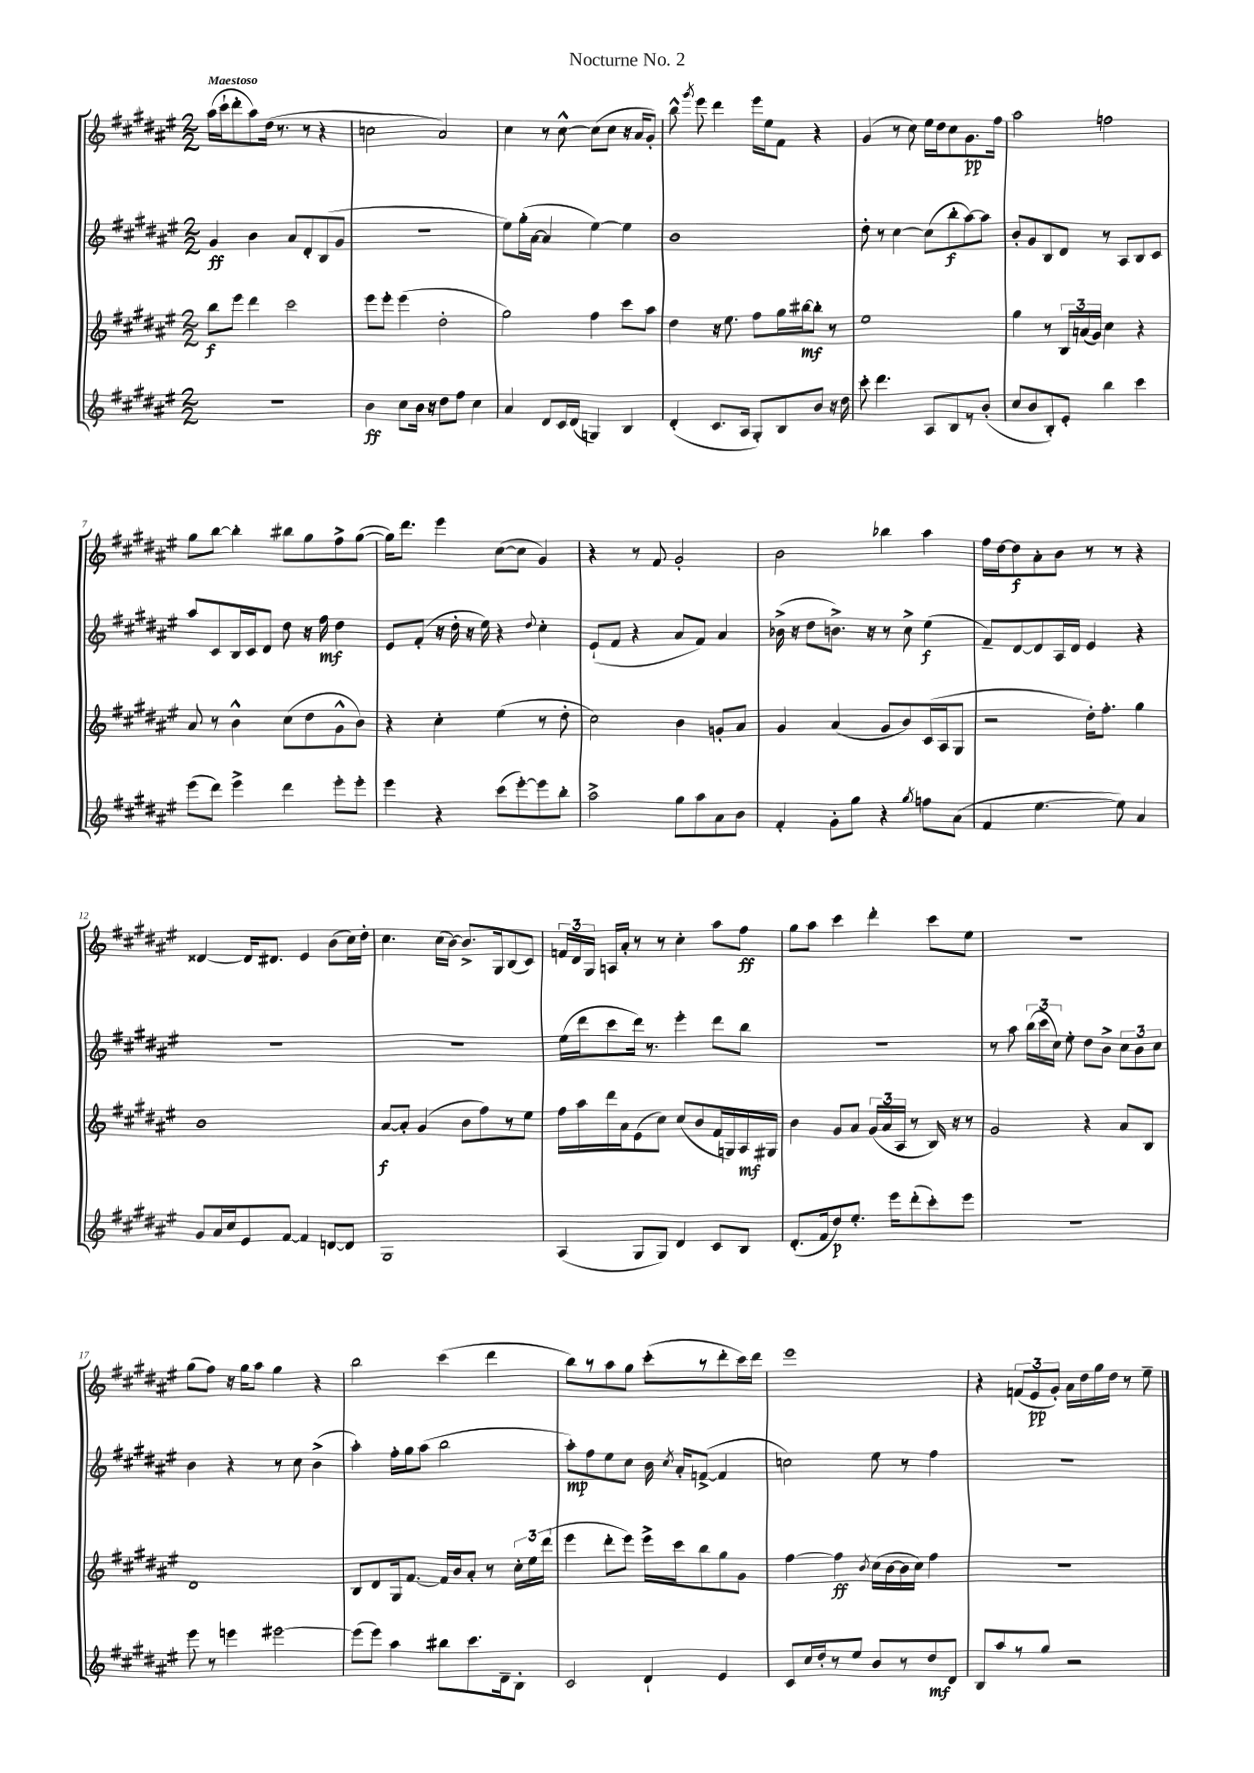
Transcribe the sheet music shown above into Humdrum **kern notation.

**kern	**kern	**kern	**kern
*staff4	*staff3	*staff2	*staff1
*clefG2	*clefG2	*clefG2	*clefG2
*k[f#c#g#d#a#e#]	*k[f#c#g#d#a#e#]	*k[f#c#g#d#a#e#]	*k[f#c#g#d#a#e#]
*M2/2	*M2/2	*M2/2	*M2/2
1r	8bb	4g#	(16aa#
.	.	.	16ccc#`
.	8eee#	.	8ddd#'
.	4ddd#	4b	8aa#)
.	.	.	(16dd#
.	.	.	8.r
.	2ccc#	8a#	.
.	.	8d#'	8r
.	.	(8B	4r
.	.	8g#	.
=	=	=	=
4b	8eee#	1r	2cc
.	8eee#'	.	.
8cc#	(4eee#	.	.
16b	.	.	.
16r	.	.	.
8dd#	2dd#'	.	2a#)
8ff#	.	.	.
4cc#	.	.	.
=	=	=	=
4a#	2gg#)	8ee#)	4cc#
.	.	(16gg#'	.
.	.	[16a#	.
8d#	.	4a#]	8r
16c#	.	.	[8cc#^^
(16d#	.	.	.
4G)	4ff#	[4ee#)	(8cc#]
.	.	.	8cc#
4B	8ccc#	4ee#]	16r
.	.	.	16a#
.	8aa#	.	8g#')
=	=	=	=
(4d#'	4dd#	1b	8bb^^
.	.	.	8qggg#
.	.	.	8eee#
8.c#	16r	.	4ddd#
.	8.ee#	.	.
16A#	.	.	.
8G#')	8ff#	.	16eee#
.	.	.	16ee#
8B	16gg#	.	8f#
.	[16bb#	.	.
8b	8bb#']	.	4r
16r	8r	.	.
16dd#	.	.	.
=	=	=	=
8ccc#'	1ee#	8dd#'	(4g#
4.ddd#	.	8r	.
.	.	[4cc#	8r
.	.	.	8cc#)
8A#	.	(8cc#]	16ee#
.	.	.	16dd#
8B	.	8bb'	8cc#
8r	.	[8aa#)	8.g#
(8b'	.	8aa#]	.
.	.	.	16ff#
=	=	=	=
8cc#	4gg#	8b'	2aa#
8b	.	8g#	.
8B')	8r	8B	.
8e#'	24B	8d#	.
.	(24a	.	.
.	24g#)	.	.
4bb	4cc#	8r	2ff
.	.	8A#	.
4ccc#	4r	8B	.
.	.	8c#	.
=	=	=	=
(8eee#	8a#	8aa#	8gg#
8ddd#)	8r	8c#	[8bb
4eee#^	4b^^	16B	4bb']
.	.	16c#	.
.	.	8d#	.
4ddd#	(8cc#	8dd#	8bb#
.	8dd#	16r	8gg#
.	.	16ff#	.
8eee#'	8g#^^	4dd#	8ff#^
8eee#'	8b)	.	([8gg#
=	=	=	=
4eee#	4r	8e#	16gg#])
.	.	.	8.ddd#
.	.	(8f#'	.
4r	4cc#'	16r	4eee#
.	.	16dd#'	.
.	.	16r	.
.	.	16ee#)	.
(8ccc#	(4ee#	4r	([8cc#
[8eee#')	.	.	8cc#]
.	.	8qqdd#	.
8eee#]	8r	4cc#'	4g#)
8bb'	8dd#'	.	.
=	=	=	=
2aa#^	2cc#)	(8e#`	4r
.	.	8f#	.
.	.	4r	8r
.	.	.	8f#
8gg#	4b	8a#	2g#'
8aa#	.	8f#)	.
8a#	8g'	4a#	.
8b	8a#	.	.
=	=	=	=
4f#'	4g#	(16b-^	2b
.	.	16r	.
.	.	8dd#	.
8g#'	(4a#	8.b^)	.
8gg#	.	.	.
.	.	16r	.
4r	8g#	8r	4bb-
.	8b)	8cc#^	.
8qgg#	.	.	.
8ff	(16c#	(4ee#	4aa#
.	16A#	.	.
(8a#	8G#	.	.
=	=	=	=
4f#	2r	8f#~)	16ff#
.	.	.	[16dd#
.	.	[8d#	8dd#]
[4.ee#	.	8d#]	8a#'
.	.	16A#	8b
.	.	16d#	.
.	16dd#')	4e#	8r
.	8.ff#'	.	.
8ee#])	.	.	8r
4a#	4gg#	4r	4r
=	=	=	=
8g#	1b	1r	[4d##
16a#	.	.	.
16cc#	.	.	.
8e#	.	.	16d##]
.	.	.	8.d#
[8f#	.	.	.
4f#]	.	.	4e#
[8d	.	.	(8b
8d]	.	.	16cc#)
.	.	.	16dd#'
=	=	=	=
1G#	[8a#	1r	4.cc#
.	8a#']	.	.
.	(4g#	.	.
.	.	.	(16cc#
.	.	.	[16b)
.	8b	.	8.b^]
.	8ff#)	.	.
.	.	.	16G#
.	8r	.	(8B
.	8ee#	.	8c#)
=	=	=	=
(4A#	16ff#	(16ee#	24f
.	.	.	24d#
.	16aa#	16ddd#	.
.	.	.	24G#
.	16ddd#	8ccc#	16A
.	16a#	.	16a#'
8G#	(8e#	16ddd#)	8r
.	.	8.r	.
8G#)	8cc#)	.	8r
4d#	(8cc#	4eee#'	4cc#'
.	8b	.	.
8c#	16f#	8ddd#	8aa#
.	16G)	.	.
8B	16A#	8bb	8ff#
.	16G#	.	.
=	=	=	=
(8.d#'	4b	1r	8gg#
.	.	.	8aa#
16f#	.	.	.
8dd#)	8g#	.	4ccc#
8.ee#'	8a#	.	.
.	(24g#	.	4ddd#'
.	24a#	.	.
16eee#	.	.	.
.	24A#	.	.
(8ddd#'	8r	.	.
8ccc#')	16B)	.	8ccc#
.	16r	.	.
8eee#	8r	.	8ee#
=	=	=	=
1r	2g#	8r	1r
.	.	8aa#	.
.	.	(24bb	.
.	.	24ccc#	.
.	.	24cc#)	.
.	.	8ee#'	.
.	4r	8dd#	.
.	.	8b^	.
.	8a#	12cc#	.
.	.	12b	.
.	8B	.	.
.	.	12cc#	.
=	=	=	=
8eee#	1d#	4b	(8gg#
8r	.	.	8ff#)
4eee	.	4r	16r
.	.	.	16gg#
.	.	.	8aa#
[2eee#	.	8r	4gg#
.	.	8cc#	.
.	.	(4b^	4r
=	=	=	=
(8eee#]	8B	4aa#')	2bb
8eee#)	8d#	.	.
4aa#	16G#	16ff#'	.
.	[8.f#	16gg#	.
.	.	(8aa#	.
8bb#	16f#]	2bb	(4ccc#
.	16b	.	.
8.ccc#	8a#'	.	.
.	8r	.	4ddd#
16d#~	.	.	.
8B'	24cc#'	.	.
.	24ee#	.	.
.	(24ddd#	.	.
=	=	=	=
2c#	4eee#	8aa#')	8bb)
.	.	8ff#	8r
.	8ddd#'	8ee#	8aa#
.	8eee#)	8cc#	8gg#
4d#`	16eee#^	16b	(8ccc#'
.	.	8qcc#	.
.	16ccc#	16a#'	.
.	8bb	([8f^	8r
4e#	8gg#	4f]	8ddd#'
.	8g#	.	16ccc#)
.	.	.	16ddd#
=	=	=	=
8c#	[4ff#	2cc)	1eee#
16cc#	.	.	.
16dd#'	.	.	.
8r	4ff#]	.	.
8ee#	.	.	.
.	8qb	.	.
8b	(16cc#	8ee#	.
.	[16b	.	.
8r	16b]	8r	.
.	16cc#)	.	.
8dd#	4ff#	4ff#	.
8d#	.	.	.
=	=	=	=
8B	1r	1r	4r
8aa#	.	.	.
8r	.	.	(12f
.	.	.	12e#
8gg#	.	.	.
.	.	.	12g#')
2r	.	.	16a#
.	.	.	16dd#
.	.	.	16gg#
.	.	.	16dd#
.	.	.	8r
.	.	.	8ee#~
==	==	==	==
*-	*-	*-	*-
